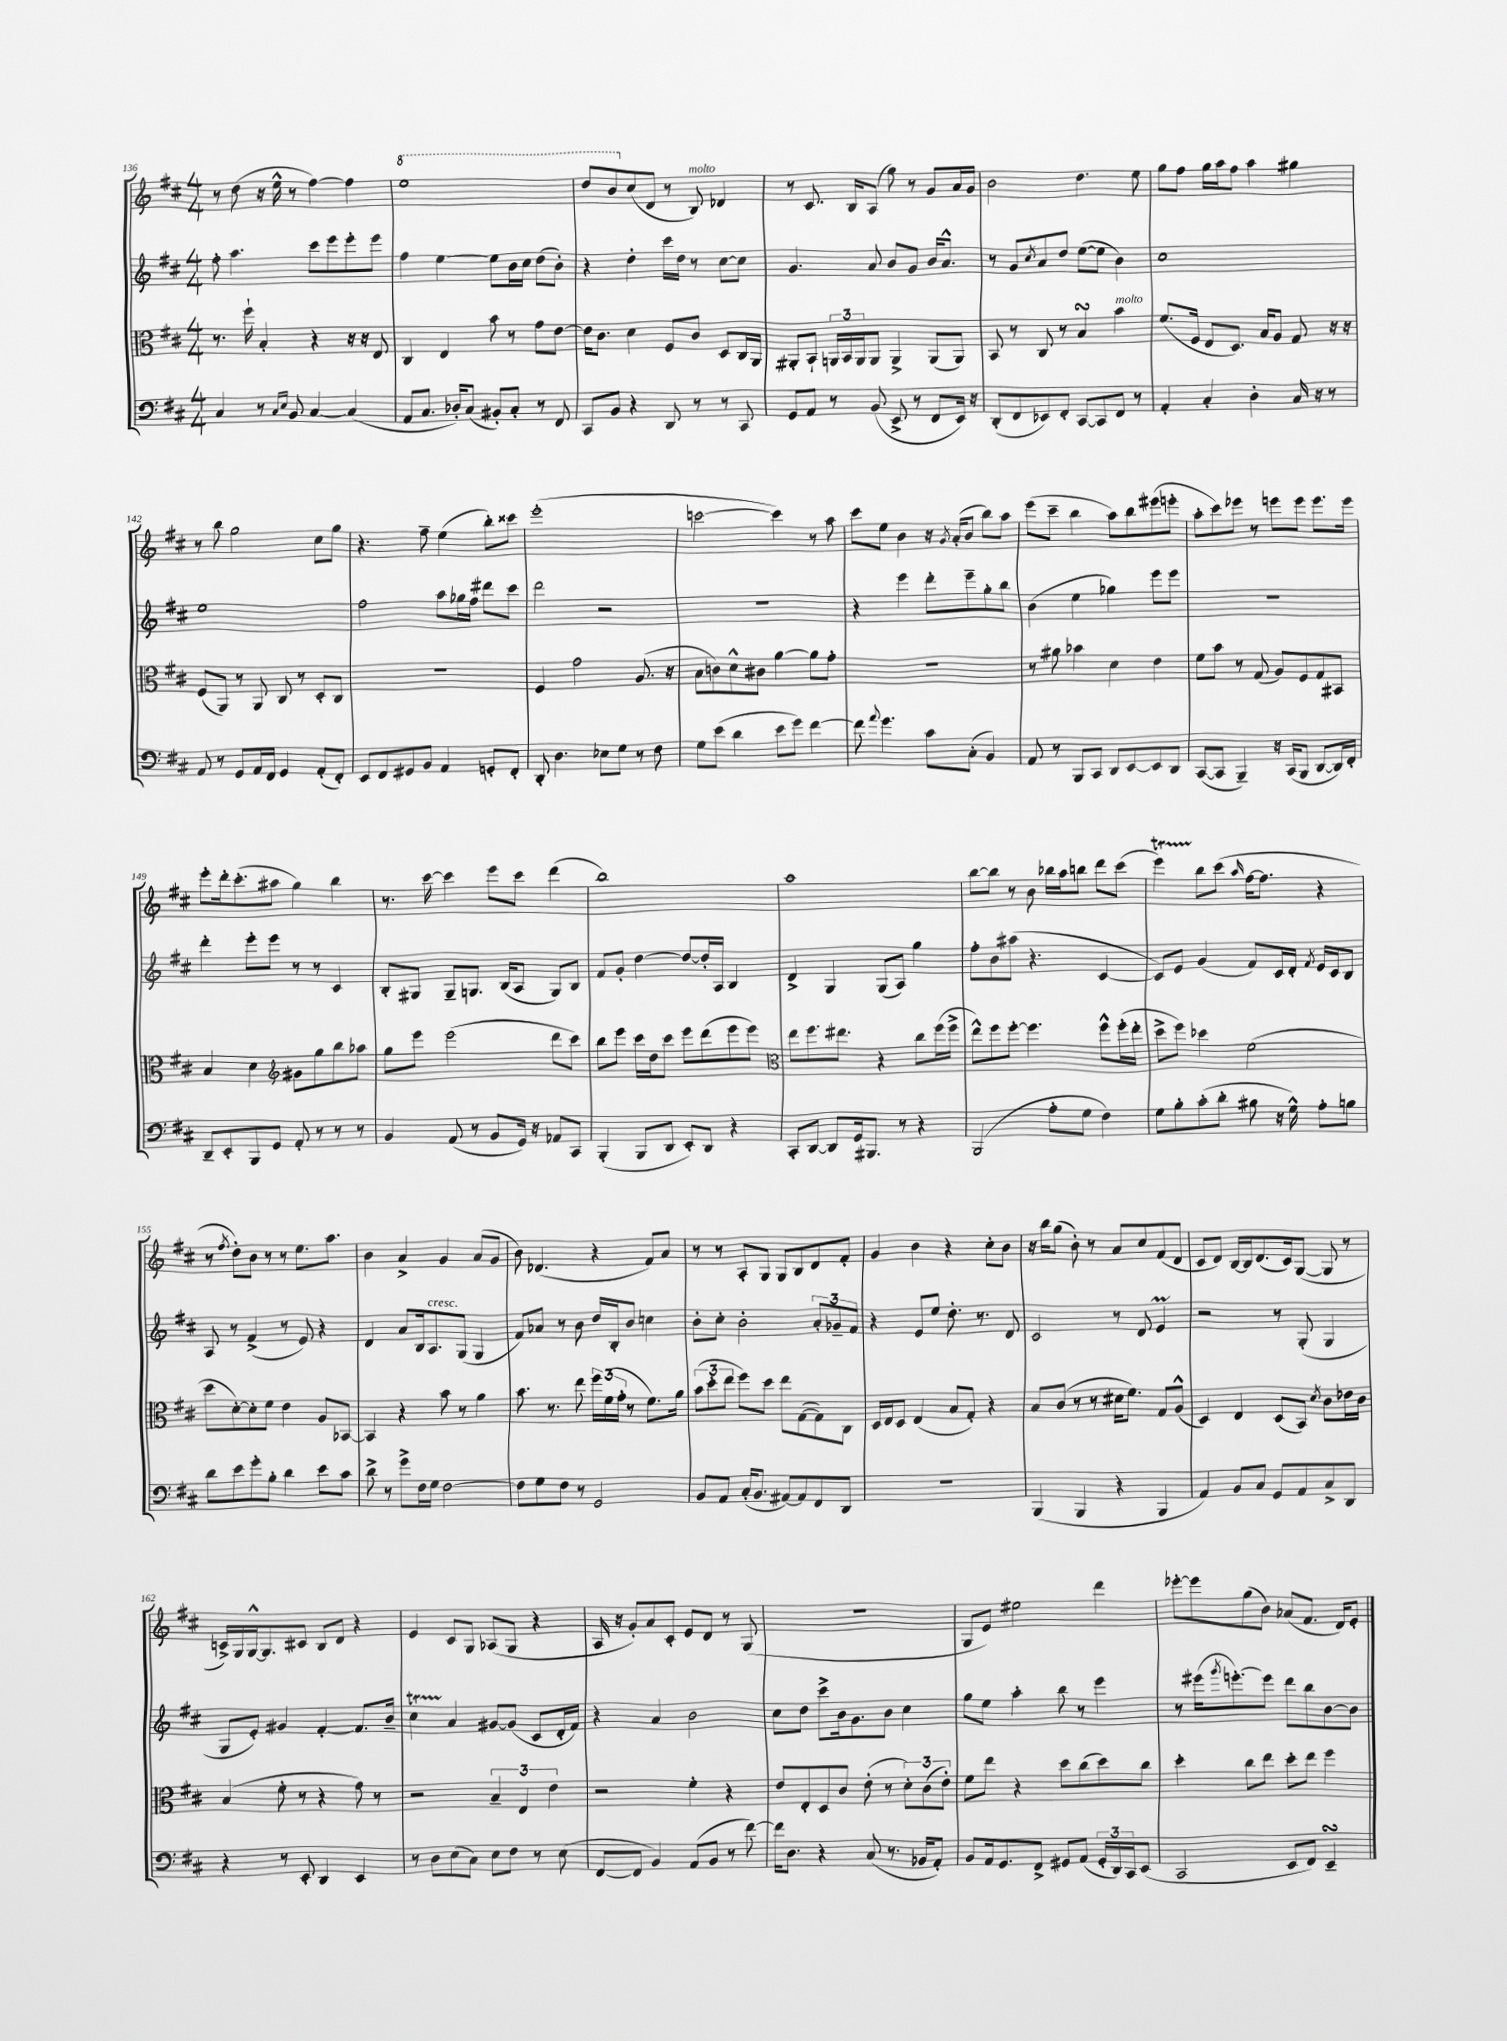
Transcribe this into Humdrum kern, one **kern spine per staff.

**kern	**kern	**kern	**kern
*staff4	*staff3	*staff2	*staff1
*clefF4	*clefC3	*clefG2	*clefG2
*k[f#c#]	*k[f#c#]	*k[f#c#]	*k[f#c#]
*M4/4	*M4/4	*M4/4	*M4/4
4C#	8.r	8ff#'	8r
.	.	4.aa	(8dd
.	16ff#`	.	.
8r	4B'	.	16r
.	.	.	16ee^^
16qqC#	.	.	.
16qqE	.	.	.
8BB	.	.	8r
[4C#	4r	8ccc#	[4ff#)
.	.	8eee	.
(4C#]	16r	8eee'	4ff#]
.	16r	.	.
.	8E	8eee	.
=	=	=	=
8AA	4C#	4ff#	1eee
8.C#	.	.	.
.	4E	[4ee	.
16D-')	.	.	.
(8C#	.	.	.
8BB#')	8b	8ee]	.
8C#'	8r	16b	.
.	.	16cc#	.
8r	8g	(8dd	.
8FF#	[8e	8b')	.
=	=	=	=
8CC#	16e]	4r	8ddd
.	8.c#	.	.
8BB	.	.	8bb
4r	4d	4dd'	(8cc#
.	.	.	8d
8DD	8F#	16ccc#	8r
.	.	16dd	.
8r	8c#	8r	8B)
8r	8D	[8cc#	4d-
8CC#	16C#	8cc#]	.
.	16AA	.	.
=	=	=	=
8GG	8AA#'	4.g	8r
8AA	8BB`	.	8.c#
8r	24AA	.	.
.	24BB	.	.
.	.	.	16B
.	24AA	.	.
(8BB	8AA	8a	(8A
8EE^	4AA^	8b	8gg)
8r	.	8g	8r
8FF#	(8AA	16b	8g
.	.	8.a^^	.
16EE)	8AA)	.	16a
16r	.	.	16g
=	=	=	=
(8DD'	8BB	8r	2b
8FF#	8r	8g	.
.	.	8qcc#	.
8EE-)	8C#	8a	.
8FF#'	8r	8dd	.
[8CC#	4B	([8ee	4.dd
8CC#]	.	8ee]	.
8FF#	4b	4b)	.
8r	.	.	8ee
=	=	=	=
4AA'	(8.f#	1cc#	8gg
.	.	.	8ff#
.	16F#	.	.
4C#'	8E	.	16gg
.	.	.	16aa
.	8.D)	.	8ff#
4D'	.	.	4aa
.	16B	.	.
.	8A	.	.
16C#	8G	.	4gg#
16r	.	.	.
8r	16r	.	.
.	16r	.	.
=	=	=	=
8AA	(8F#	1ee	8r
8r	8AA)	.	8bb
8GG	8r	.	2gg
16AA	8AA	.	.
16FF#	.	.	.
4GG	8C#	.	.
.	8r	.	.
(8AA'	8D'	.	8cc#
8FF#')	8C#	.	8gg
=	=	=	=
8EE	1r	2ff#	4.r
8FF#	.	.	.
8GG#	.	.	.
8BB	.	.	8ff#~
4AA	.	8aa	(4ee
.	.	16gg-	.
.	.	16ff#	.
8GG'	.	8ddd#	8bb')
8FF#'	.	8ccc#	8ccc##
=	=	=	=
8DD'	4F#	2ddd	(1eee'
4.D	.	.	.
.	2g	.	.
8E-	.	2r	.
8G	.	.	.
8r	(8.A	.	.
8F#	.	.	.
.	16r	.	.
=	=	=	=
8G	8B	1r	[2ccc
(8e	8c)	.	.
4d	8d^^	.	.
.	8c#	.	.
8e	[4a	.	4ccc])
8g)	.	.	.
[4f#	8a]	.	8r
.	8g'	.	8aa
=	=	=	=
8f#]	1r	4r	8ccc#
8qqa	.	.	.
4.g	.	.	8ee
.	.	4eee	4b
8c#	.	8ddd'	16r
.	.	.	8qg
.	.	.	(16a'
(8C#'	.	8eee~	8b
4BB)	.	8gg'	8bb)
.	.	8bb	8aa
=	=	=	=
8AA	8r	(4b	(8eee
8r	8a#	.	8ccc#~
8BBB	4b-	4ee	4bb
8CC#	.	.	.
8DD	4d	4gg-)	8aa)
[8EE	.	.	8bb
8EE]	4e	8eee	(8eee#
8DD	.	8eee	8eee'
=	=	=	=
([8CC#	8f#	1r	8aa'
8CC#]	8b	.	8ccc#)
4BBB~)	8r	.	8eee-
.	(8G	.	8r
16r	8A)	.	8eee
(16CC#	.	.	.
8BBB	8F#	.	8eee
[8DD	8G	.	8.eee
16DD])	8BB#	.	.
16FF#'	.	.	16eee
=	=	=	=
8DD~	4B	4ddd'	8eee'
8EE'	.	.	16ddd'
.	.	.	(8.ccc#'
8BBB	4d	8eee'	.
8GG	.	8eee	8aa#
*	*clefG2	*	*
8AA'	8g#	8r	4gg)
8r	8gg	8r	.
8r	8bb	4c#	4bb
8r	8aa-	.	.
=	=	=	=
4BB	8gg	8B'	8.r
.	8eee	8G#	.
.	.	.	[16ccc#
(8AA	(2eee	8G#~	4ccc#]
8r	.	8.G	.
8BB	.	.	8eee
.	.	(16B	.
16GG)	.	8A	8ccc#
16r	.	.	.
8AA-	8ddd	8G)	(4ddd
8CC#	8ccc#)	8B	.
=	=	=	=
(4BBB'	8bb	8f#	1bb)
.	8eee	8g'	.
8BBB	16ccc#	[4dd	.
.	16dd	.	.
8DD	8ccc#	.	.
8EE')	8eee	8dd_	.
8DD	(8ddd	16dd']	.
.	.	16A	.
4r	8eee	4B	.
.	8eee)	.	.
=	=	=	=
*	*clefC3	*	*
8CC#'	8ee	4d^	1aa
[8DD	8.ff#	.	.
8DD]	.	4G	.
.	8.ee#	.	.
16GG	.	.	.
8.BBB#	.	.	.
.	4r	(8G	.
8r	.	8A)	.
4r	8cc#	4gg	.
.	(16ff#	.	.
.	16ff#^	.	.
=	=	=	=
(2BBB	8ee^^)	8ff#'	[8bb
.	8ff#	8b	8bb]
.	[8ff#'	(8aa#	8r
.	4.ff#]	4.r	8b
8A'	.	.	16bb-
.	.	.	16aa
8G	.	.	8bb
4F#)	8ff#^^	[4c#	8ddd
.	(16ff#'	.	(8ccc#
.	16ee'	.	.
=	=	=	=
8G	8dd^	8c#])	4eee)
8B'	8ff#)	8e	.
(8c#'	4dd-	(4g	8bb
8d'	.	.	(8ccc#
.	.	.	16qqaa
8B#	(2f#	8f#)	[16ff#
.	.	.	8.ff#]
16r	.	16c#	.
16G^^)	.	16d'	.
.	.	8qf#	.
8A'	.	16e	4r
.	.	16c#	.
8B	.	8B	.
=	=	=	=
8d	8dd	8A	8r
.	.	.	8qff#
8e	[8d')	8r	8dd')
8g'	8d']	(4f#^	8b
8B'	8f#	.	8r
4d	4e	8r	8r
.	.	8e)	8.ee
8e	8A	4r	.
.	.	.	8.aa
8c#	[8BB-	.	.
=	=	=	=
8d^	4BB-]	4d	4b
8r	.	.	.
8g^	4r	8a	4a^
16F#	.	16B	.
16G	.	8.A	.
[2F#	8b	.	4g
.	8r	(8G	.
.	4a	4G	(8a
.	.	.	8g
=	=	=	=
8F#]	8.b	8f#)	8b)
8G	.	8a-	(4.d-
.	8.r	.	.
8F#	.	8r	.
8r	8ee	8b	.
2GG	24ff#	16dd	4r
.	(24f#	.	.
.	.	16B'	.
.	24g'	.	.
.	8r	8b	.
.	8.f#)	4cc	8f#)
.	.	.	8a
.	16a	.	.
=	=	=	=
8BB	(12b	8b'	8r
.	12dd'	.	.
8AA	.	8cc#'	8r
.	12ee	.	.
(16C#'	8ff#)	2b'	8A'
8.BB	.	.	.
.	8dd	.	8G
[8AA#)	8ee	.	8G
8AA#]	([8G	.	8B
8FF#	8G])	12a'	8d
.	.	12g-~	.
8DD	8C#	.	8f#'
.	.	12f#	.
=	=	=	=
1r	16D	4r	4g
.	16E	.	.
.	8D	.	.
.	(4E	8e	4b
.	.	8ee	.
.	8B	8.dd'	4r
.	8G')	.	.
.	.	8.r	.
.	4r	.	8cc#'
.	.	8d	8b
=	=	=	=
(4BBB	8B	2c#	16r
.	.	.	16bb
.	(8c#	.	(8gg
4BBB	8r	.	8b')
.	8r	.	8r
4r	16d#	8r	8a
.	8.f#)	.	.
.	.	8d	8cc#
4BBB	8G	4e	(8f#
.	(8A^^	.	8d
=	=	=	=
4AA)	4D)	2r	8c#
.	.	.	8d)
8BB	4E	.	[16B
.	.	.	16B]
8C#	.	.	(8.d
8GG	(8D	8r	.
.	.	.	16c#)
8AA	8BB)	(8G'	([8G
.	8qd	.	.
8C#^	8c#	4G	8G]
8DD	16e-	.	8r
.	16c#	.	.
=	=	=	=
4r	(4B	8G	16c^)
.	.	.	16G
.	.	8e')	[16G^^
.	.	.	8.G]
8r	8f#'	4g#	.
8EE'	8r	.	8c#
4DD	4r	[4f#'	8B
.	.	.	8d
4EE	8g)	8.f#]	4r
.	8r	.	.
.	.	16b~	.
=	=	=	=
8r	2r	4cc#	4e
8D	.	.	.
(8E	.	4a	8c#
8C#)	.	.	8G
8E	6B~	[8g#	(8A-
8F#	.	(8g#]	8G
.	6E	.	.
8r	.	8c#	4r
.	6e	.	.
(8E	.	16d'	.
.	.	16f#)	.
=	=	=	=
[8FF#	2r	4r	16A
.	.	.	16r
8FF#]	.	.	8g')
4BB)	.	4a	8a
.	.	.	8c#'
(8AA	4f#'	2b	8e
8BB	.	.	8d
8r	4r	.	8r
[8f#)	.	.	(8G
=	=	=	=
16f#]	8e	8cc#	1r
8.D	.	.	.
.	8E'	8dd	.
4r	8D	8ccc#^	.
.	8c#	16b	.
.	.	8.g	.
(8C#	(8e'	.	.
8.r	8r	8b	.
.	12d')	4cc#	.
16BB-	.	.	.
.	(12c#	.	.
8AA')	.	.	.
.	12e')	.	.
=	=	=	=
8BB	8f#	8gg	8G
16AA	8ee	8ee	8e)
8.GG	.	.	.
.	4r	4aa'	2ee#
8FF#^	.	.	.
8GG#	8dd	8bb	.
(8AA	(8cc#	8r	.
24GG#'	8dd)	4eee	4ddd
24DD)	.	.	.
24CC#	.	.	.
(8EE	8cc#	.	.
=	=	=	=
2CC#	4dd'	8r	[8eee-'
.	.	(16eee#	8eee-]
.	.	8qggg	.
.	.	[8.eee')	.
.	8cc#	.	(8gg
.	8ee	8eee]	8b)
8EE	8dd'	8ddd	(8a-
8FF#)	8ee	8bb	8.f#
4EE~	4ff#	[8b	.
.	.	.	16d)
.	.	8b]	8e'
==	==	==	==
*-	*-	*-	*-
